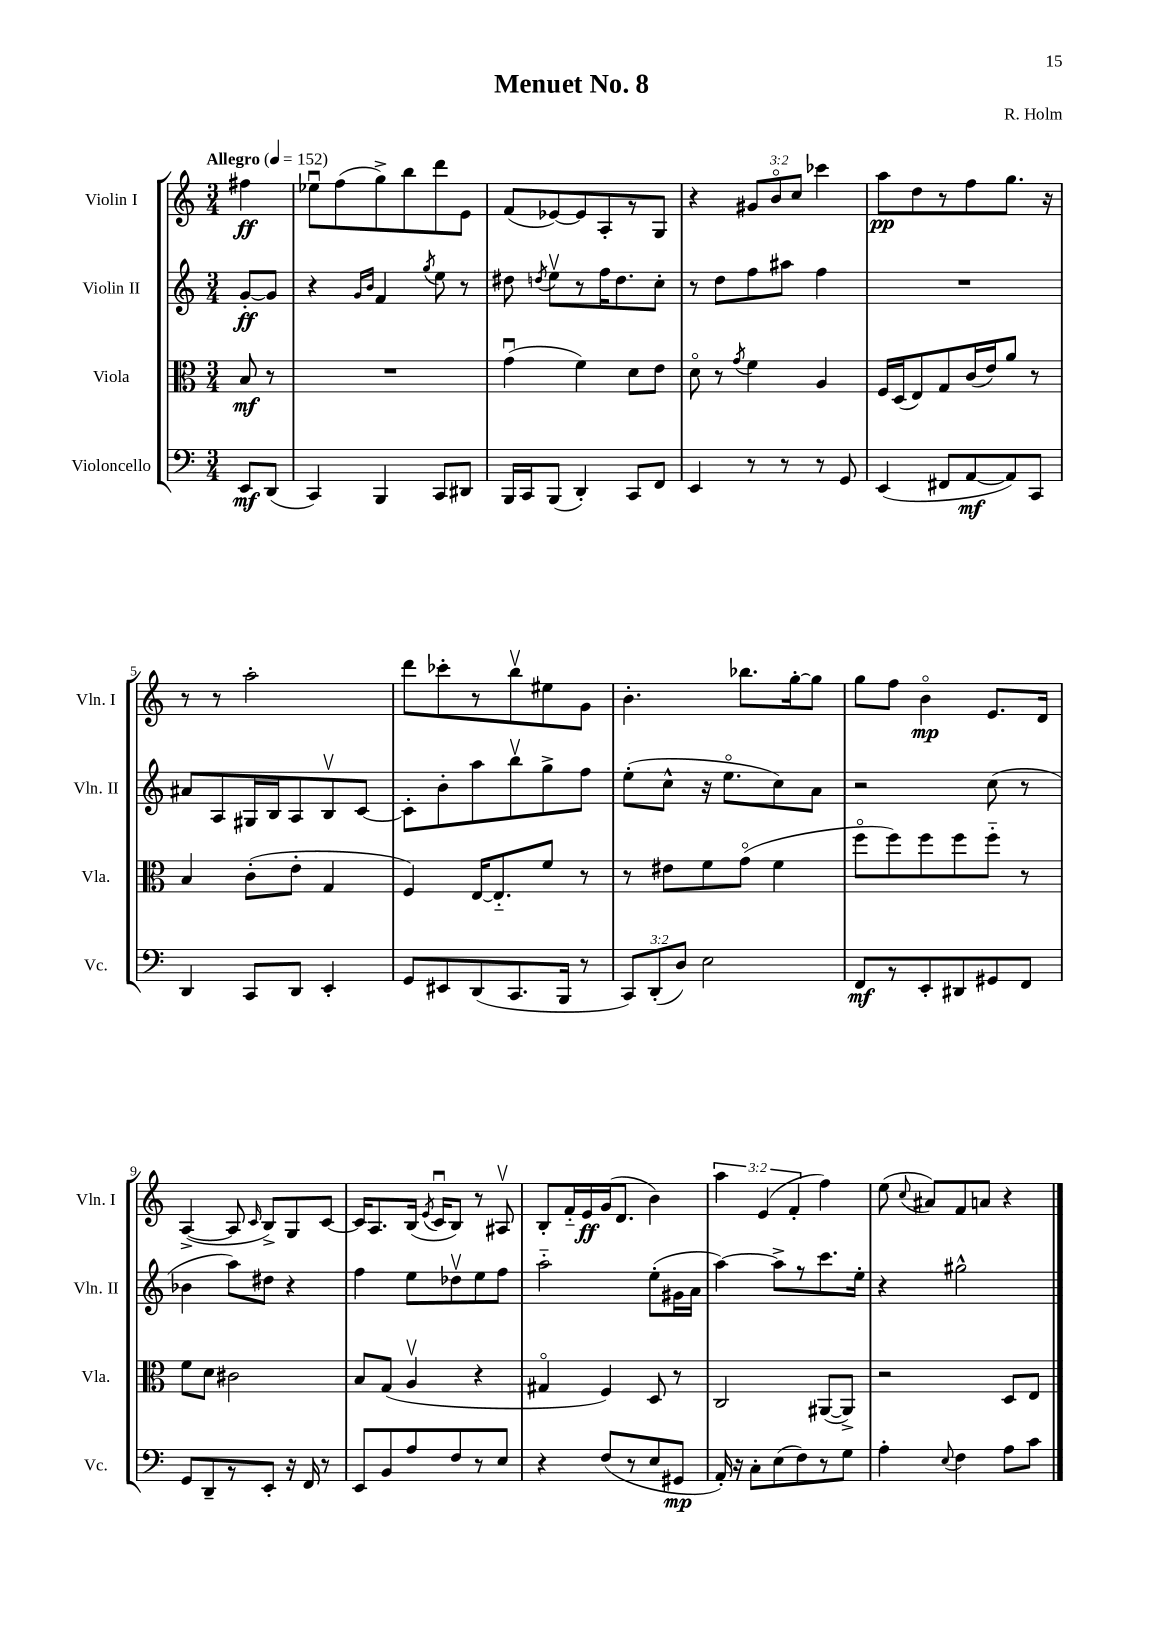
\header { title = "Menuet No. 8" composer = "R. Holm" }
<<
\new StaffGroup <<
\new Staff = "s0" \with { instrumentName = "Violin I" shortInstrumentName = "Vln. I" } {
    \clef treble \key c \major \numericTimeSignature \time 3/4 \override Staff.TupletNumber.text = #tuplet-number::calc-fraction-text \partial 4 \tempo "Allegro" 4 = 152
    \autoBeamOff fis''4\ff |
    ees''8[\downbow f''8( g''8->) b''8 d'''8 e'8] |
    f'8[( ees'8~) ees'8 a8-. r8 g8] |
    r4 \tuplet 3/2 { gis'8[ b'8\flageolet c''8] } ces'''4 |
    a''8[\pp d''8 r8 f''8 g''8.] r16 |
    r8 r8 a''2-. |
    d'''8[ ces'''8-. r8 b''8\upbow eis''8 g'8] |
    b'4.-. bes''8.[ g''16~-. g''8] |
    g''8[ f''8] b'4\flageolet\mp e'8.[ d'16] |
    a4~->( a8 \grace { c'16 } b8[->) g8 c'8]~ |
    c'16[ a8. b16]( \acciaccatura { e'8 } c'16[\downbow b8]) r8 ais8\upbow |
    b8[-. f'16-_ e'16\ff g'16( d'8.] b'4) |
    \tuplet 3/2 { a''4 e'4( f'4-. } f''4) |
    e''8( \appoggiatura { c''8 } ais'8[) f'8 a'8] r4 \bar "|." |
}
\new Staff = "s1" \with { instrumentName = "Violin II" shortInstrumentName = "Vln. II" } {
    \clef treble \key c \major \numericTimeSignature \time 3/4 \partial 4
    \autoBeamOff g'8[~-.\ff g'8] |
    r4 \grace { g'16[ b'16] } f'4 \acciaccatura { g''8 } e''8 r8 |
    dis''8 \acciaccatura { d''8 } e''8[\upbow r8 f''16 d''8. c''8]-. |
    r8 d''8[ f''8 ais''8] f''4 |
    R2. |
    ais'8[ a8 gis16 b16 a8 b8\upbow c'8]~ |
    c'8[-. b'8-. a''8 b''8\upbow g''8-> f''8] |
    e''8[-.( c''8]-^ r16 e''8.[\flageolet c''8) a'8] |
    r2 c''8( r8 |
    bes'4 a''8[) dis''8] r4 |
    f''4 e''8[ des''8\upbow e''8 f''8] |
    a''2-_ e''8[-.( gis'16 a'16] |
    a''4~) a''8[-> r8 c'''8. e''16]-. |
    r4 gis''2-^ \bar "|." |
}
\new Staff = "s2" \with { instrumentName = "Viola" shortInstrumentName = "Vla." } {
    \clef alto \key c \major \numericTimeSignature \time 3/4 \partial 4
    \autoBeamOff b8\mf r8 |
    R2. |
    g'4\downbow( f'4) d'8[ e'8] |
    d'8\flageolet r8 \acciaccatura { g'8 } f'4 a4 |
    f16[ d16( e8) g8 c'16( e'16) a'8] r8 |
    b4 c'8[-.( e'8]-. g4 |
    f4) e16[~ e8.-_ f'8] r8 |
    r8 eis'8[ f'8 g'8]\flageolet( f'4 |
    f''8[\flageolet f''8) f''8 f''8 f''8]-_ r8 |
    f'8[ d'8] cis'2 |
    b8[ g8]( a4\upbow r4 |
    gis4\flageolet f4) d8 r8 |
    c2 ais,8[~( ais,8]->) |
    r2 d8[ e8] \bar "|." |
}
\new Staff = "s3" \with { instrumentName = "Violoncello" shortInstrumentName = "Vc." } {
    \clef bass \key c \major \numericTimeSignature \time 3/4 \override Staff.TupletNumber.text = #tuplet-number::calc-fraction-text \partial 4
    \autoBeamOff e,8[\mf d,8]( |
    c,4) b,,4 c,8[ dis,8] |
    b,,16[ c,16 b,,8]( d,4-.) c,8[ f,8] |
    e,4 r8 r8 r8 g,8 |
    e,4( fis,8[ a,8~\mf a,8) c,8] |
    d,4 c,8[ d,8] e,4-. |
    g,8[ eis,8 d,8( c,8. b,,16] r8 |
    \tuplet 3/2 { c,8[) d,8-.( d8]) } e2 |
    f,8[\mf r8 e,8-. dis,8 gis,8 f,8] |
    g,8[ d,8-- r8 e,8]-. r16 f,16 r8 |
    e,8[ b,8 a8 f8 r8 e8] |
    r4 f8[( r8 e8 gis,8]\mp |
    a,16-.) r16 c8[-. e8( f8) r8 g8] |
    a4-. \appoggiatura { e8 } f4 a8[ c'8] \bar "|." |
}
>>
>>
